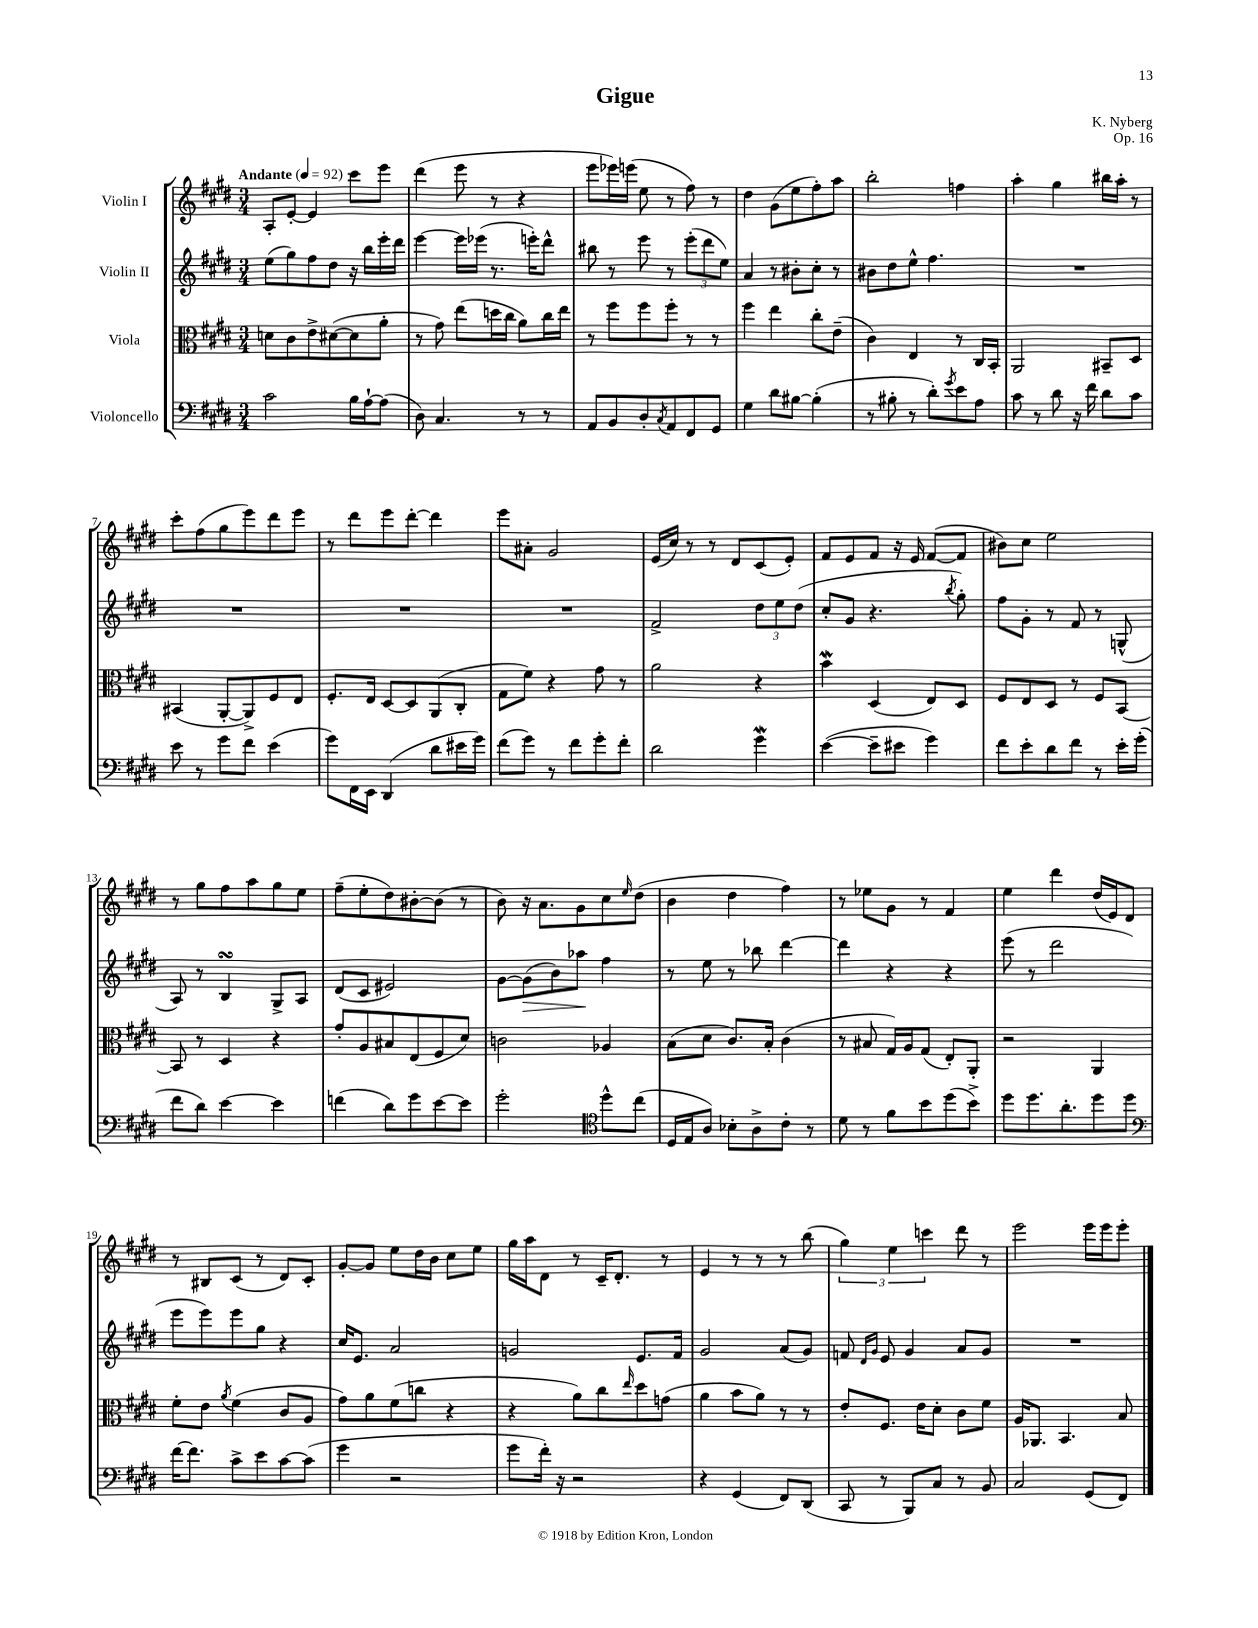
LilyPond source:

\header { title = "Gigue" composer = "K. Nyberg" opus = "Op. 16" }
<<
\new StaffGroup <<
\new Staff = "s0" \with { instrumentName = "Violin I" } {
    \clef treble \key e \major \numericTimeSignature \time 3/4 \tempo "Andante" 4 = 92
    a8-. e'8~-. e'4 cis'''8 e'''8 |
    dis'''4( e'''8 r8 r4 |
    e'''8 ees'''16) e'''16( e''8 r8 fis''8) r8 |
    dis''4 gis'8( e''8 fis''8-.) a''8 |
    b''2-. f''4 |
    a''4-. gis''4 bis''16 a''16-. r8 |
    cis'''8-. fis''8( gis''8 e'''8) dis'''8 e'''8 |
    r8 dis'''8 e'''8 dis'''8~-. dis'''4 |
    e'''8 ais'8-. gis'2 |
    e'16( cis''16) r8 r8 dis'8 cis'8( e'8-.) |
    fis'8 e'8 fis'8 r16 e'16 fis'8~( fis'8 |
    bis'8) cis''8 e''2 |
    r8 gis''8 fis''8 a''8 gis''8 e''8 |
    fis''8--( e''8-. dis''8) bis'8~-. bis'8( r8 |
    b'8) r16 a'8. gis'8 cis''8 \grace { e''16 } dis''8( |
    b'4 dis''4 fis''4) |
    r8 ees''8 gis'8 r8 fis'4 |
    e''4 dis'''4 dis''16( e'16) dis'8 |
    r8 bis8 cis'8( r8 dis'8) cis'8-. |
    gis'8~-. gis'8 e''8 dis''16 b'16 cis''8 e''8 |
    gis''16 a''16 dis'8 r8 cis'16-- dis'8.-. r8 |
    e'4 r8 r8 r8 b''8( |
    \tuplet 3/2 { gis''4) e''4 c'''4 } dis'''8 r8 |
    e'''2 e'''16 e'''16 e'''8-. \bar "|." |
}
\new Staff = "s1" \with { instrumentName = "Violin II" } {
    \clef treble \key e \major \numericTimeSignature \time 3/4
    e''8( gis''8) fis''8 dis''8 r16 b''16 e'''16-. dis'''16 |
    e'''4~ e'''16 ees'''16( r8. e'''16-.) dis'''8-^ |
    bis''8 r8 e'''8 r8 \tuplet 3/2 { e'''8-.( dis'''8 e''8) } |
    a'4 r8 bis'8-. cis''8-. r8 |
    bis'8 dis''8 e''8-^ fis''4. |
    R2. |
    R2. |
    R2. |
    R2. |
    fis'2-> \tuplet 3/2 { dis''8 e''8 dis''8( } |
    cis''8-. gis'8 r4. \acciaccatura { b''8 } gis''8-.) |
    fis''8 gis'8-. r8 fis'8 r8 g8-^( |
    a8) r8 b4\turn gis8-> a8 |
    dis'8( cis'8 eis'2) |
    gis'8~ gis'8\>( b'8) aes''8\! fis''4 |
    r8 e''8 r8 bes''8 dis'''4~ |
    dis'''4 r4 r4 |
    e'''8( r8 dis'''2 |
    e'''8 e'''8) e'''8 gis''8 r4 |
    cis''16 e'8. a'2 |
    g'2 e'8. fis'16 |
    gis'2 a'8( gis'8) |
    f'8 \grace { dis'16 gis'16 } e'8 gis'4 a'8 gis'8 |
    R2. \bar "|." |
}
\new Staff = "s2" \with { instrumentName = "Viola" } {
    \clef alto \key e \major \numericTimeSignature \time 3/4
    d'8 cis'8 e'8-> dis'8~( dis'8 a'8-. |
    r8 gis'8) e''8( d''16 cis''16 a'8) cis''16 e''16 |
    r8 fis''8 fis''8 fis''8-. r8 r8 |
    fis''4 e''4 cis''8-. e'8--( |
    cis'4) e4 r8 cis16 b,16-. |
    a,2 bis,8-- dis8 |
    bis,4( a,8~-. a,8->) fis8 e8 |
    fis8.-. e16 dis8~ dis8 a,8( cis8-. |
    gis8 fis'8) r4 gis'8 r8 |
    a'2 r4 |
    b'4\mordent dis4( e8) dis8 |
    fis8 e8 dis8 r8 fis8 b,8~ |
    b,8 r8 dis4 r4 |
    gis'8-. a8 bis8 e8( fis8 dis'8) |
    c'2 aes4 |
    b8( dis'8 cis'8.) b16-. cis'4( |
    r8 bis8 gis16) a16 gis8( e8-.) a,8-. |
    r2 a,4 |
    fis'8-. e'8 \acciaccatura { a'8 } fis'4( cis'8 a8 |
    gis'8) a'8 fis'8( c''8 r4 |
    r4 a'8) cis''8 \grace { e''16 } dis''8 g'8( |
    a'4 b'8 a'8) r8 r8 |
    e'8-. fis8. e'16 dis'8-. cis'8 fis'8 |
    a16 aes,8. b,4. b8 \bar "|." |
}
\new Staff = "s3" \with { instrumentName = "Violoncello" } {
    \clef bass \key e \major \numericTimeSignature \time 3/4
    cis'2 b16 a16~-! a8( |
    dis8) cis4. r8 r8 |
    a,8 b,8 dis8-. \acciaccatura { cis8 } a,8 fis,8 gis,8 |
    gis4 dis'8 bis8~ bis4-.( |
    r8 bis8-. r8 dis'8-.) \acciaccatura { gis'8 } e'8 a8 |
    cis'8 r8 dis'8 r16 fis'16 dis'8 cis'8 |
    e'8 r8 gis'8 fis'8 e'4( |
    gis'8) fis,16 e,16 dis,4( dis'8 eis'16 gis'16) |
    fis'8( gis'8) r8 fis'8 gis'8-. fis'8-. |
    dis'2 gis'4\mordent |
    e'4~( e'8-- eis'8 gis'4) |
    fis'8 e'8-. dis'8 fis'8 r8 e'16-. gis'16-.( |
    fis'8 dis'8) e'4~ e'4 |
    f'4( dis'8) gis'8 e'8~ e'8 |
    gis'2-. \clef tenor dis''8-^ cis''8( |
    dis16 e16 a8) bes8-. a8-> cis'8-. r8 |
    dis'8 r8 fis'8 b'8 dis''8( b'8->) |
    dis''8 dis''8. a'8.-. dis''8 dis''8 |
    \clef bass fis'16~ fis'8. cis'8-> e'8 cis'8~ cis'8( |
    gis'4 r2 |
    gis'8 fis'16-.) r16 r2 |
    r4 gis,4( fis,8) dis,8( |
    cis,8 r8 b,,8) cis8 r8 b,8 |
    cis2 gis,8( fis,8) \bar "|." |
}
>>
>>
